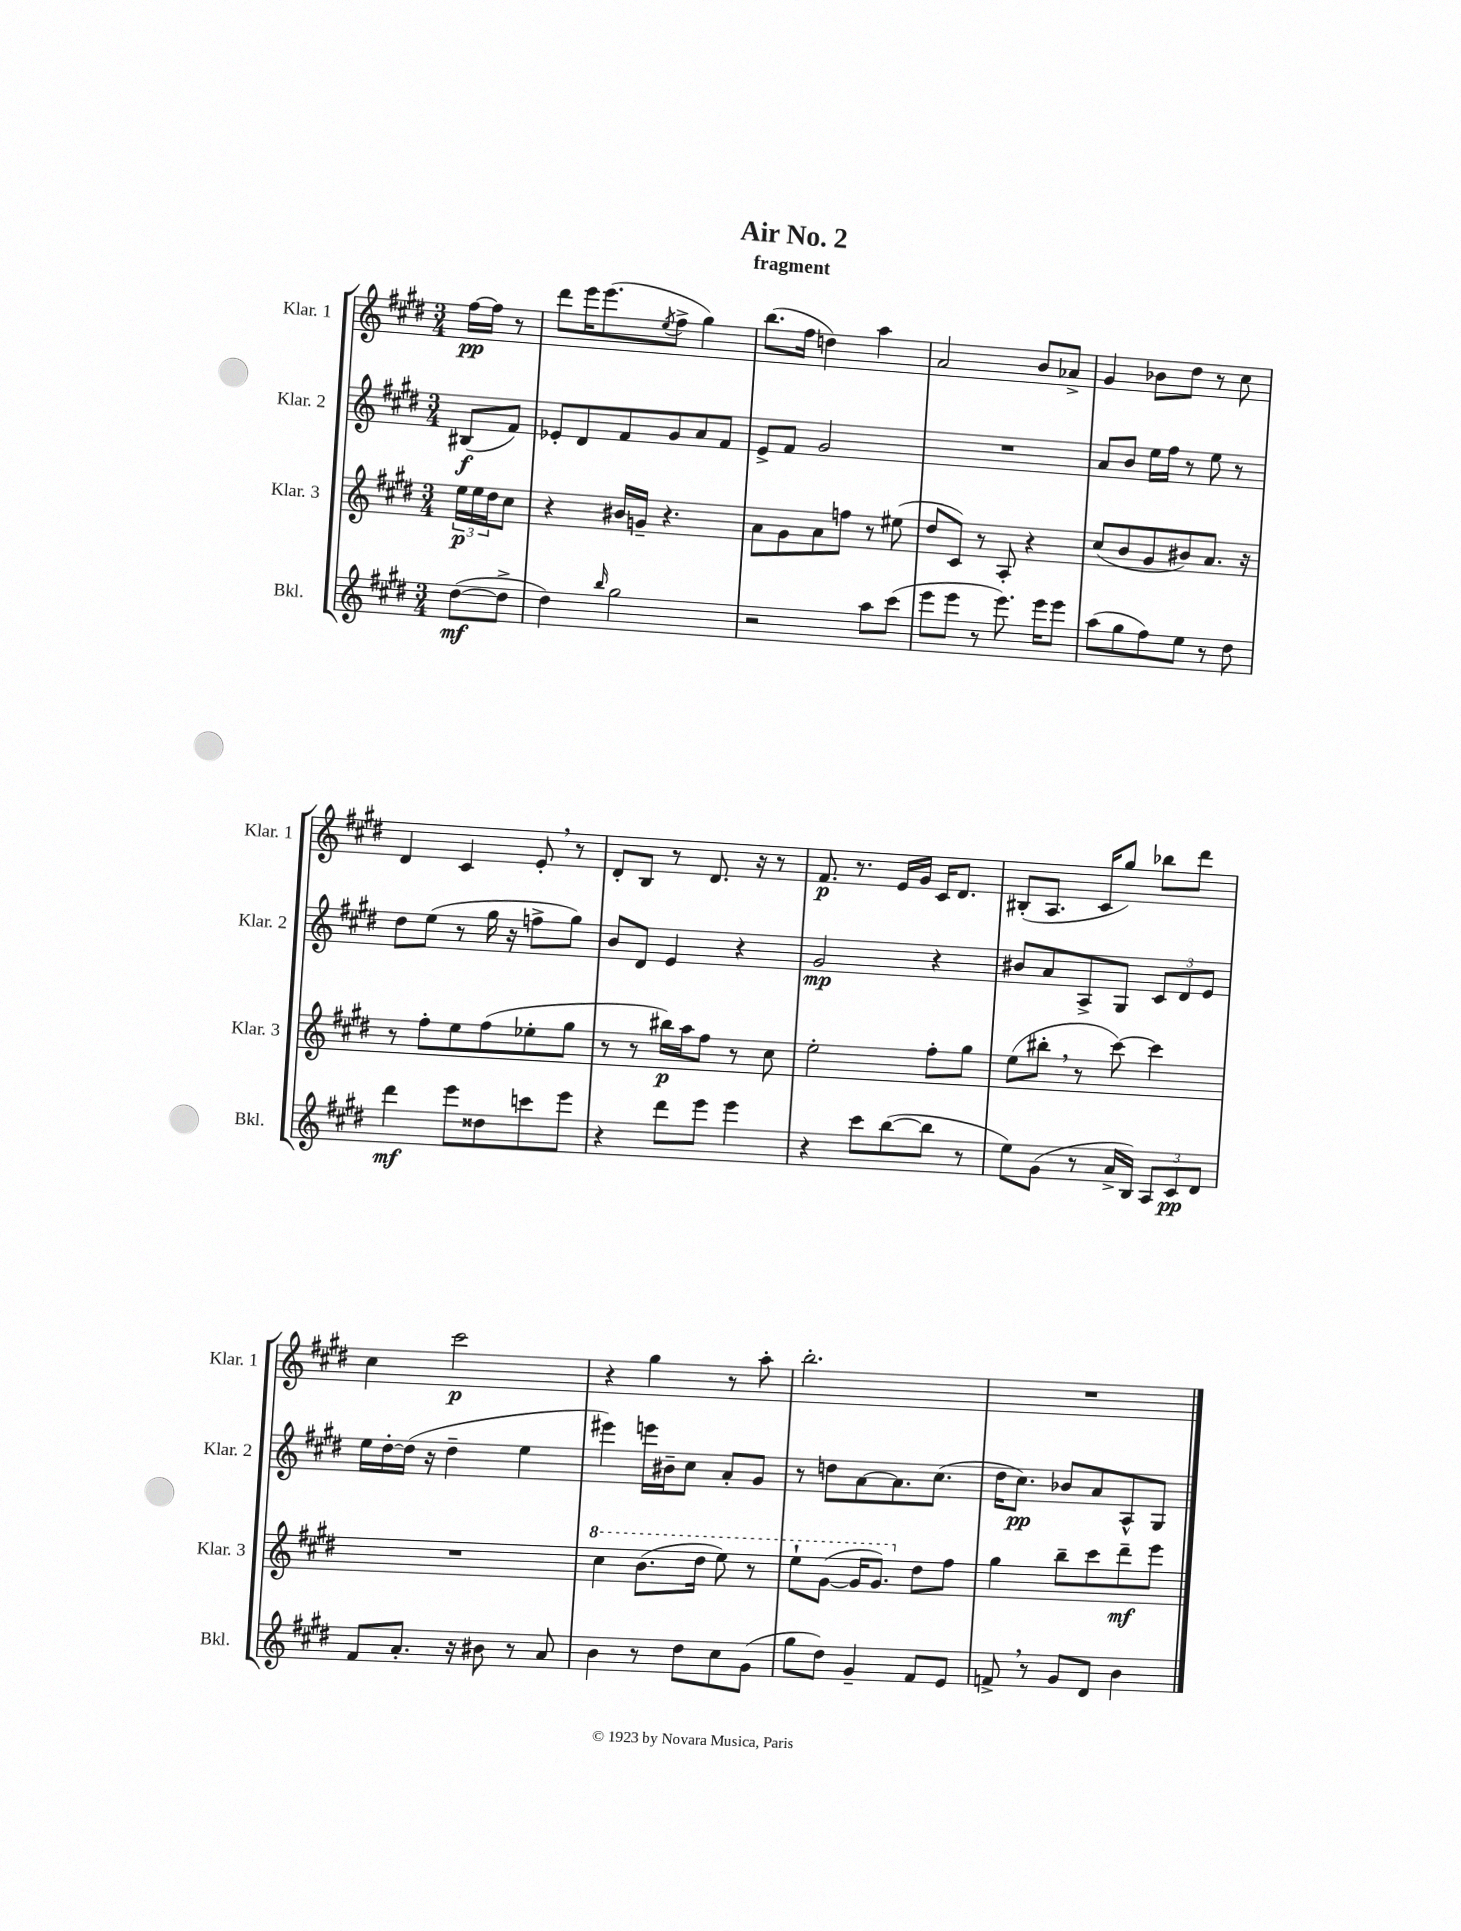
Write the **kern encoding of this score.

**kern	**kern	**kern	**kern
*staff4	*staff3	*staff2	*staff1
*clefG2	*clefG2	*clefG2	*clefG2
*k[f#c#g#d#]	*k[f#c#g#d#]	*k[f#c#g#d#]	*k[f#c#g#d#]
*M3/4	*M3/4	*M3/4	*M3/4
([8dd#	24ee	(8B#	[16ff#
.	24ee	.	.
.	.	.	16ff#]
.	24dd#	.	.
8dd#^]	8cc#	8f#)	8r
=	=	=	=
4dd#)	4r	8e-'	8ddd#
.	.	8d#	16eee
.	.	.	(8.eee
16qqbb	.	.	.
2gg#	16b#	8f#	.
.	16g~	.	.
.	.	.	8qee
.	4.r	8g#	8ff#^
.	.	8a	4gg#)
.	.	8f#	.
=	=	=	=
2r	8a	8e^	(8.bb
.	8g#	8f#	.
.	.	.	16ff#
.	8a	2g#	4dd)
.	8ff	.	.
8aa	8r	.	4aa
(8ccc#	(8ee#	.	.
=	=	=	=
8eee	8dd#	2.r	2a
8eee	8c#)	.	.
8r	8r	.	.
8.eee)	8A'	.	.
.	4r	.	8b
16eee	.	.	.
8eee	.	.	8a-^
=	=	=	=
(8aa	(8cc#	8a	4g#
8gg#	8b	8b	.
8ff#)	8g#	16ee	8b-
.	.	16ff#	.
8ee	8b#)	8r	8dd#
8r	8.a	8ee	8r
8dd#	.	8r	8cc#
.	16r	.	.
=	=	=	=
4ddd#	8r	8dd#	4d#
.	8ff#'	(8ee	.
8eee	8ee	8r	4c#
8dd##	(8ff#	16gg#	.
.	.	16r	.
8ccc	8ee-'	8ff^	8e'
8eee	8gg#	8gg#)	8r
=	=	=	=
4r	8r	8b	8d#'
.	8r	8d#	8B
8ddd#	16bb#)	4e	8r
.	16aa	.	.
8eee	8ff#	.	8.d#
4eee	8r	4r	.
.	.	.	16r
.	8cc#	.	8r
=	=	=	=
4r	2ee'	2g#	8.f#
.	.	.	8.r
8ccc#	.	.	.
([8bb	.	.	16e
.	.	.	16g#
8bb]	8ff#'	4r	16c#
.	.	.	8.d#
8r	8gg#	.	.
=	=	=	=
8ee)	(8ee	8b#	(8B#'
(8g#	8bb#'	8a	8.A
8r	8r	8A^	.
.	.	.	16c#
16a^	[8ccc#)	8G#	8gg#)
16B)	.	.	.
12A	4ccc#]	12c#	8bb-
12c#	.	12d#	.
.	.	.	8ddd#
12d#	.	12e	.
=	=	=	=
8f#	2.r	16ee	4cc#
.	.	[16dd#'	.
8.a'	.	(16dd#]	.
.	.	16r	.
.	.	4dd#~	2ccc#
16r	.	.	.
8b#	.	.	.
8r	.	4ee	.
8a	.	.	.
=	=	=	=
4b	4ccc#	4eee#)	4r
8r	(8.bb	16eee	4gg#
.	.	16b#~	.
8dd#	.	8cc#	.
.	16ddd#	.	.
8cc#	8eee)	8a'	8r
(8g#	8r	8g#	8aa'
=	=	=	=
8gg#	8eee`	8r	2.bb'
8dd#)	([8gg#	8dd	.
4g#~	16gg#]	[8a	.
.	8.gg#)	.	.
.	.	8.a]	.
8f#	8dd#	.	.
.	.	(8.cc#	.
8e	8ff#	.	.
=	=	=	=
8f^	4gg#	16dd#	2.r
.	.	8.cc#)	.
8r	.	.	.
8g#	8bb~	8b-	.
8d#	8ccc#	8a	.
4b	8ddd#~	8A^^	.
.	8eee	8G#	.
==	==	==	==
*-	*-	*-	*-
